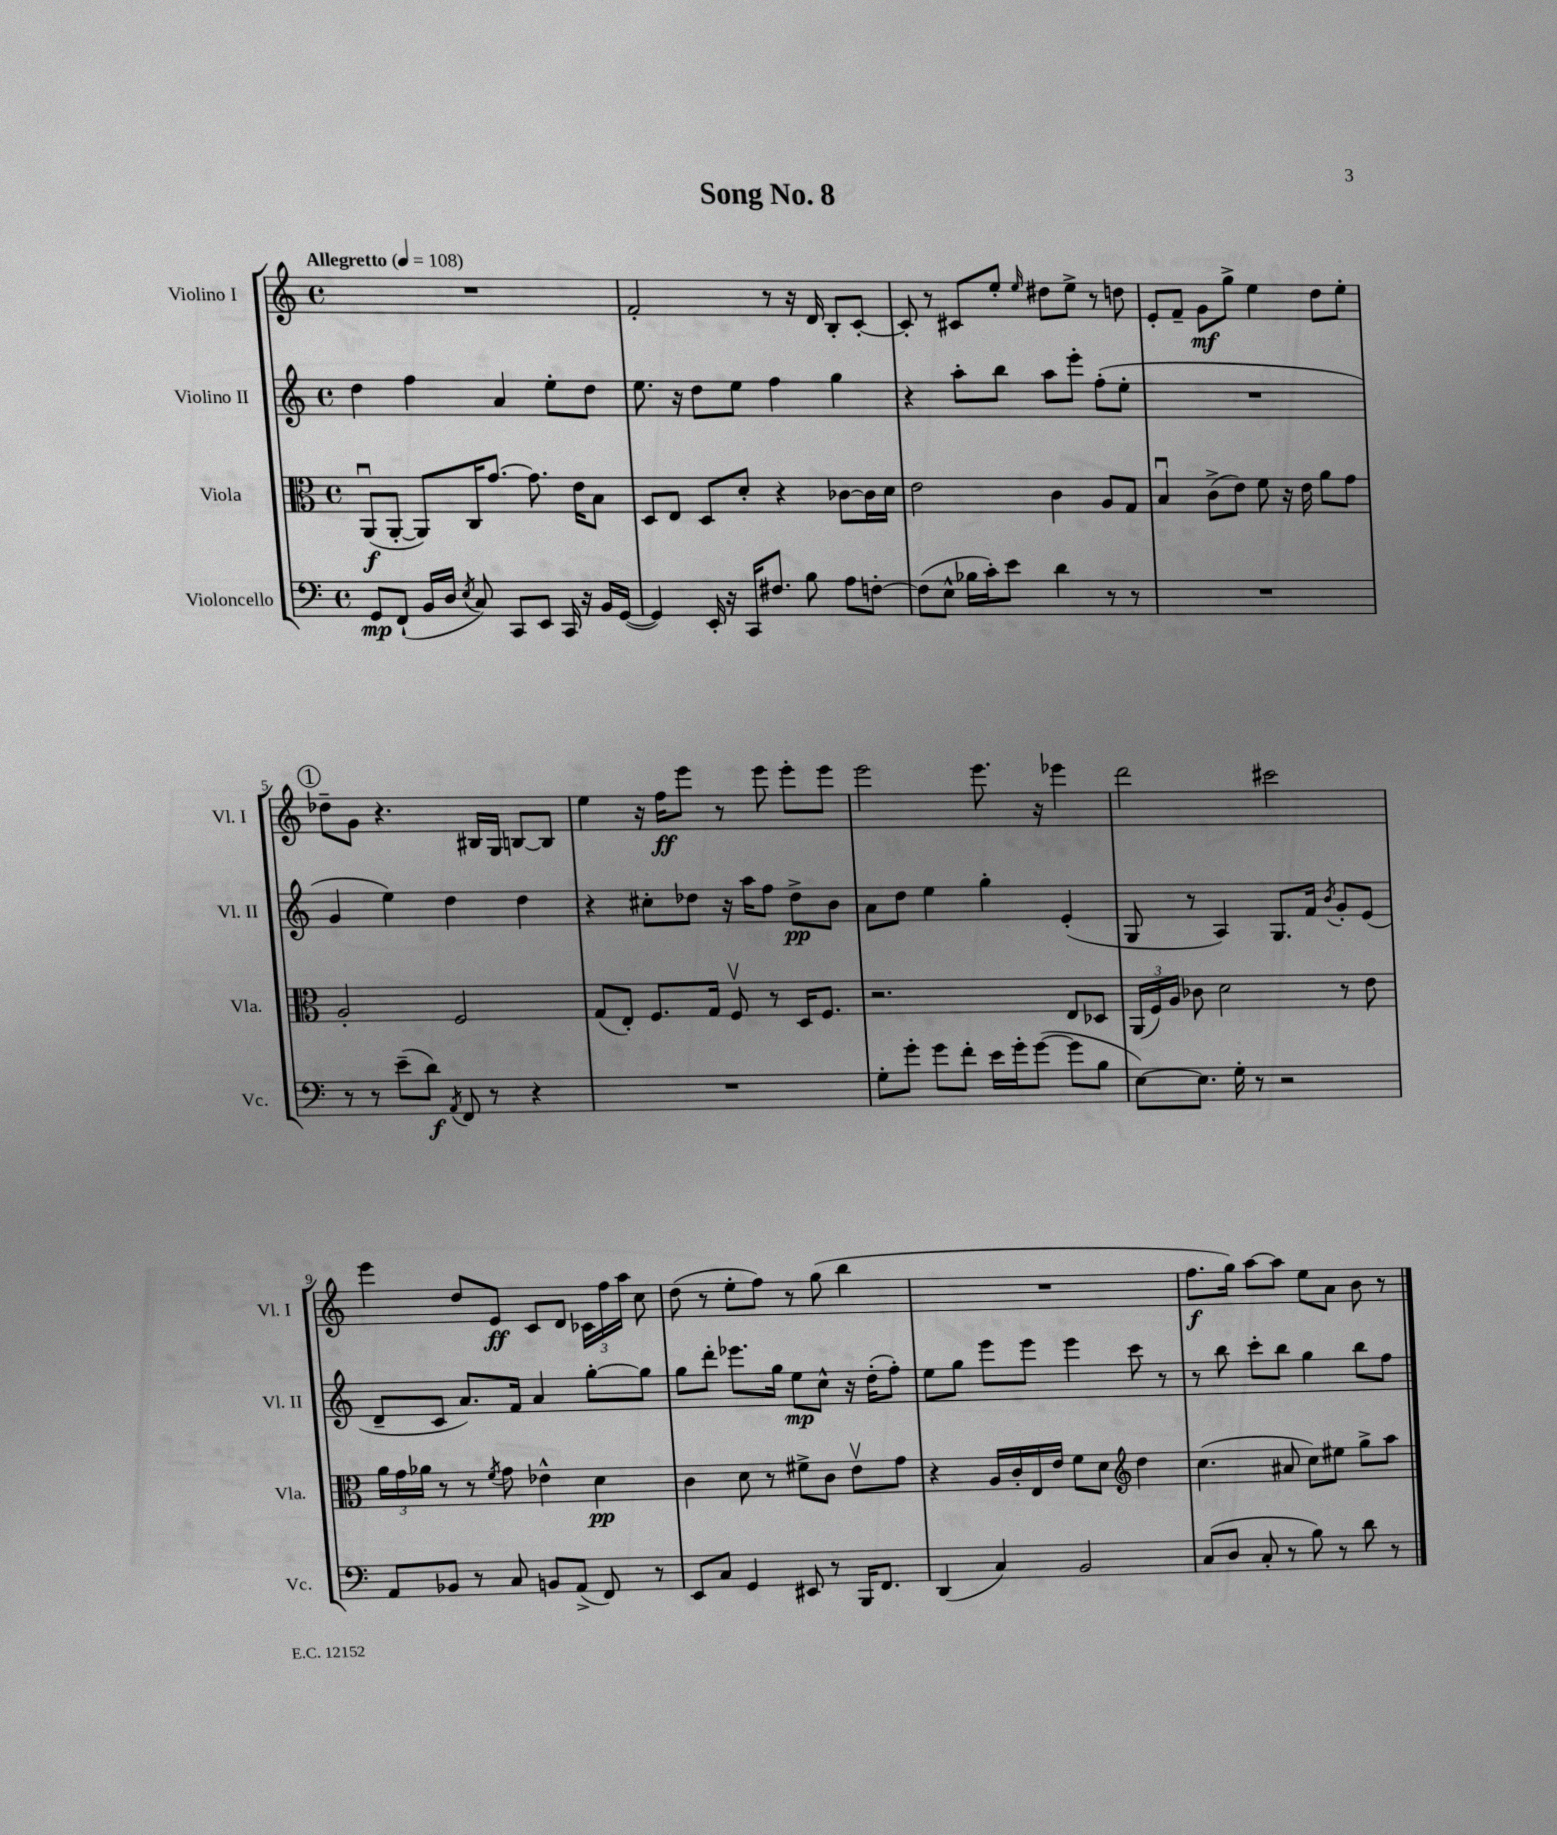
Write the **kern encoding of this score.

**kern	**dynam	**kern	**dynam	**kern	**dynam	**kern	**dynam
*part4	*part4	*part3	*part3	*part2	*part2	*part1	*part1
*staff4	*staff4	*staff3	*staff3	*staff2	*staff2	*staff1	*staff1
*I"Violoncello	*	*I"Viola	*	*I"Violino II	*	*I"Violino I	*
*I'Vc.	*	*I'Vla.	*	*I'Vl. II	*	*I'Vl. I	*
*clefF4	*	*clefC3	*	*clefG2	*	*clefG2	*
*k[]	*	*k[]	*	*k[]	*	*k[]	*
*M4/4	*	*M4/4	*	*M4/4	*	*M4/4	*
*met(c)	*	*met(c)	*	*met(c)	*	*met(c)	*
*MM108	*	*MM108	*	*MM108	*	*MM108	*
=1	=1	=1	=1	=1	=1	=1	=1
!	!	!	!	!	!	!LO:TX:a:B:t=Allegretto	!
8GG/L	mp	(8AAu/L	f	4dd\	.	1r	.
(8FF`/J	.	[8AA'/J	.	.	.	.	.
16BB/LL	.	8AA/L])	.	4ff\	.	.	.
16D/JJ	.	.	.	.	.	.	.
8qE/	.	.	.	.	.	.	.
8C/)	.	16C/K	.	.	.	.	.
.	.	[8.g/J	.	.	.	.	.
8CC/L	.	.	.	4a/	.	.	.
8EE/J	.	8.g\]	.	.	.	.	.
16CC/	.	.	.	8ee'\L	.	.	.
16r	.	16e\KL	.	.	.	.	.
16BB/LL	.	8B\J	.	8dd\J	.	.	.
([16GG/JJ	.	.	.	.	.	.	.
=2	=2	=2	=2	=2	=2	=2	=2
4GG/])	.	8D/L	.	8.ee\	.	2f'/	.
.	.	8E/J	.	.	.	.	.
.	.	.	.	16r	.	.	.
16EE'/	.	8D/L	.	8dd\L	.	.	.
16r	.	.	.	.	.	.	.
16CC/KL	.	8d'/J	.	8ee\J	.	.	.
8.F#X/J	.	.	.	.	.	.	.
.	.	4r	.	4ff\	.	8r	.
8B\	.	.	.	.	.	16r	.
.	.	.	.	.	.	16d/	.
8A\L	.	[8c-X\L	.	4gg\	.	8B'/L	.
[8Fn'\J	.	16c-\L]	.	.	.	[8c'/J	.
.	.	16d\JJ	.	.	.	.	.
=3	=3	=3	=3	=3	=3	=3	=3
(8F\L]	.	2e\	.	4r	.	8c'/]	.
8E^^\J	.	.	.	.	.	8r	.
16B-X\LL	.	.	.	8aa'\L	.	8c#X/L	.
16c'\J)	.	.	.	.	.	.	.
8e\J	.	.	.	8bb\J	.	8ee'/J	.
.	.	.	.	.	.	16qqee/	.
4d\	.	4c\	.	8aa\L	.	8dd#X\L	.
.	.	.	.	8eee'\J	.	8ee^\J	.
8r	.	8A/L	.	(8ff'\L	.	8r	.
8r	.	8G/J	.	8ee'\J	.	8ddn\	.
=4	=4	=4	=4	=4	=4	=4	=4
1r	.	4Bu/	.	1r	.	8e'/L	.
.	.	.	.	.	.	8f~/J	.
.	.	(8c^\L	.	.	.	8g\L	mf
.	.	8e\J)	.	.	.	8gg^\J	.
.	.	8f\	.	.	.	4ee\	.
.	.	16r	.	.	.	.	.
.	.	16e\	.	.	.	.	.
.	.	8a\L	.	.	.	8dd\L	.
.	.	8g\J	.	.	.	8ee'\J	.
!!LO:LB:g=z
!!LO:REH:place=s1:t=1
=5	=5	=5	=5	=5	=5	=5	=5
8r	.	2A'/	.	4g/	.	8dd-X~\L	.
8r	.	.	.	.	.	8g\J	.
(8e~\L	.	.	.	4ee\)	.	4.r	.
8d\J)	f	.	.	.	.	.	.
8qAA/	.	.	.	.	.	.	.
8FF/	.	2F/	.	4dd\	.	.	.
8r	.	.	.	.	.	16B#X/LL	.
.	.	.	.	.	.	16G/JJ	.
4r	.	.	.	4dd\	.	[8Bn/L	.
.	.	.	.	.	.	8B/J]	.
=6	=6	=6	=6	=6	=6	=6	=6
1r	.	(8G/L	.	4r	.	4ee\	.
.	.	8E'/J)	.	.	.	.	.
.	.	8.F/L	.	8cc#X'\L	.	16r	.
.	.	.	.	.	.	16ff\KL	ff
.	.	.	.	8dd-X\J	.	8eee\J	.
.	.	16G/Jk	.	.	.	.	.
.	.	8Fv/	.	16r	.	8r	.
.	.	.	.	16aa\KL	.	.	.
.	.	8r	.	8ff\J	.	8eee\	.
.	.	16D/KL	.	8dd-^\L	pp	8eee'\L	.
.	.	8.F/J	.	.	.	.	.
.	.	.	.	8b\J	.	8eee\J	.
=7	=7	=7	=7	=7	=7	=7	=7
8G'\L	.	2.r	.	8a\L	.	2eee\	.
8g'\J	.	.	.	8dd\J	.	.	.
8g\L	.	.	.	4ee\	.	.	.
8f'\J	.	.	.	.	.	.	.
16e\LL	.	.	.	4gg'\	.	8.eee\	.
16g'\J	.	.	.	.	.	.	.
([8g\J	.	.	.	.	.	.	.
.	.	.	.	.	.	16r	.
8g\L]	.	8E/L	.	(4e'/	.	4eee-X\	.
8B\J	.	8D-X/J	.	.	.	.	.
=8	=8	=8	=8	=8	=8	=8	=8
[8E\L)	.	(24AA/LL	.	8G/	.	2ddd\	.
.	.	24F/)	.	.	.	.	.
.	.	24A/JJ	.	.	.	.	.
8.E\J]	.	8c-X\	.	8r	.	.	.
.	.	2d\	.	4A/)	.	.	.
16G'\	.	.	.	.	.	.	.
8r	.	.	.	.	.	.	.
2r	.	.	.	8.G/L	.	2ccc#X\	.
.	.	.	.	16f/Jk	.	.	.
.	.	.	.	8qb/	.	.	.
.	.	8r	.	8g'/L	.	.	.
.	.	8e\	.	(8e/J	.	.	.
!!LO:LB:g=z
=9	=9	=9	=9	=9	=9	=9	=9
8AA/L	.	24a\LL	.	8d~/L	.	4eee\	.
.	.	24g\	.	.	.	.	.
.	.	24a-X\JJ	.	.	.	.	.
8BB-X/J	.	8r	.	8c/J	.	.	.
8r	.	8r	.	8.a/L)	.	8dd/L	.
.	.	8qf/	.	.	.	.	.
8C/	.	8g\	.	.	.	8e/J	ff
.	.	.	.	16f/Jk	.	.	.
8BBn/L	.	4e-X^^\	.	4a/	.	8c/L	.
(8AA^/J	.	.	.	.	.	8d/J	.
8FF/)	.	4d\	pp	[8gg'\L	.	24c-X\LL	.
.	.	.	.	.	.	24ff\	.
.	.	.	.	.	.	24aa\JJ	.
8r	.	.	.	8gg\J]	.	8cc\	.
=10	=10	=10	=10	=10	=10	=10	=10
8EE/L	.	4c\	.	8gg\L	.	(8dd\	.
8C/J	.	.	.	8ddd'\J	.	8r	.
4GG/	.	8d\	.	8.eee-X\L	.	8ee'\L	.
.	.	8r	.	.	.	8ff\J)	.
.	.	.	.	16gg\Jk	.	.	.
8EE#X/	.	8f#X^\L	.	8ee\L	mp	8r	.
8r	.	8c\J	.	8cc^^\J	.	(8gg\	.
16BBB/KL	.	8ev\L	.	16r	.	4bb\	.
8.FF/J	.	.	.	(16dd'\KL	.	.	.
.	.	8g\J	.	8ff'\J)	.	.	.
=11	=11	=11	=11	=11	=11	=11	=11
(4DD/	.	4r	.	8ee\L	.	1r	.
.	.	.	.	8gg\J	.	.	.
4C/)	.	16A/LL	.	8eee\L	.	.	.
.	.	16c'/	.	.	.	.	.
.	.	16E/	.	8eee\J	.	.	.
.	.	16e/JJ	.	.	.	.	.
2BB/	.	8f\L	.	4eee\	.	.	.
.	.	8d\J	.	.	.	.	.
*	*	*clefG2	*	*	*	*	*
.	.	4dd\	.	8ccc\	.	.	.
.	.	.	.	8r	.	.	.
=12	=12	=12	=12	=12	=12	=12	=12
(8C/L	.	(4.cc\	.	8r	.	8.ff\L	f
8D/J	.	.	.	8bb\	.	.	.
.	.	.	.	.	.	16gg\Jk)	.
8C'/	.	.	.	8ccc'\L	.	[8aa\L	.
8r	.	8a#X/	.	8bb\J	.	8aa\J]	.
8B\)	.	8cc\L)	.	4gg\	.	8ee\L	.
8r	.	8ee#X\J	.	.	.	8a\J	.
8d\	.	8gg^\L	.	8bb\L	.	8b\	.
8r	.	8aa\J	.	8ff\J	.	8r	.
==	==	==	==	==	==	==	==
*-	*-	*-	*-	*-	*-	*-	*-
